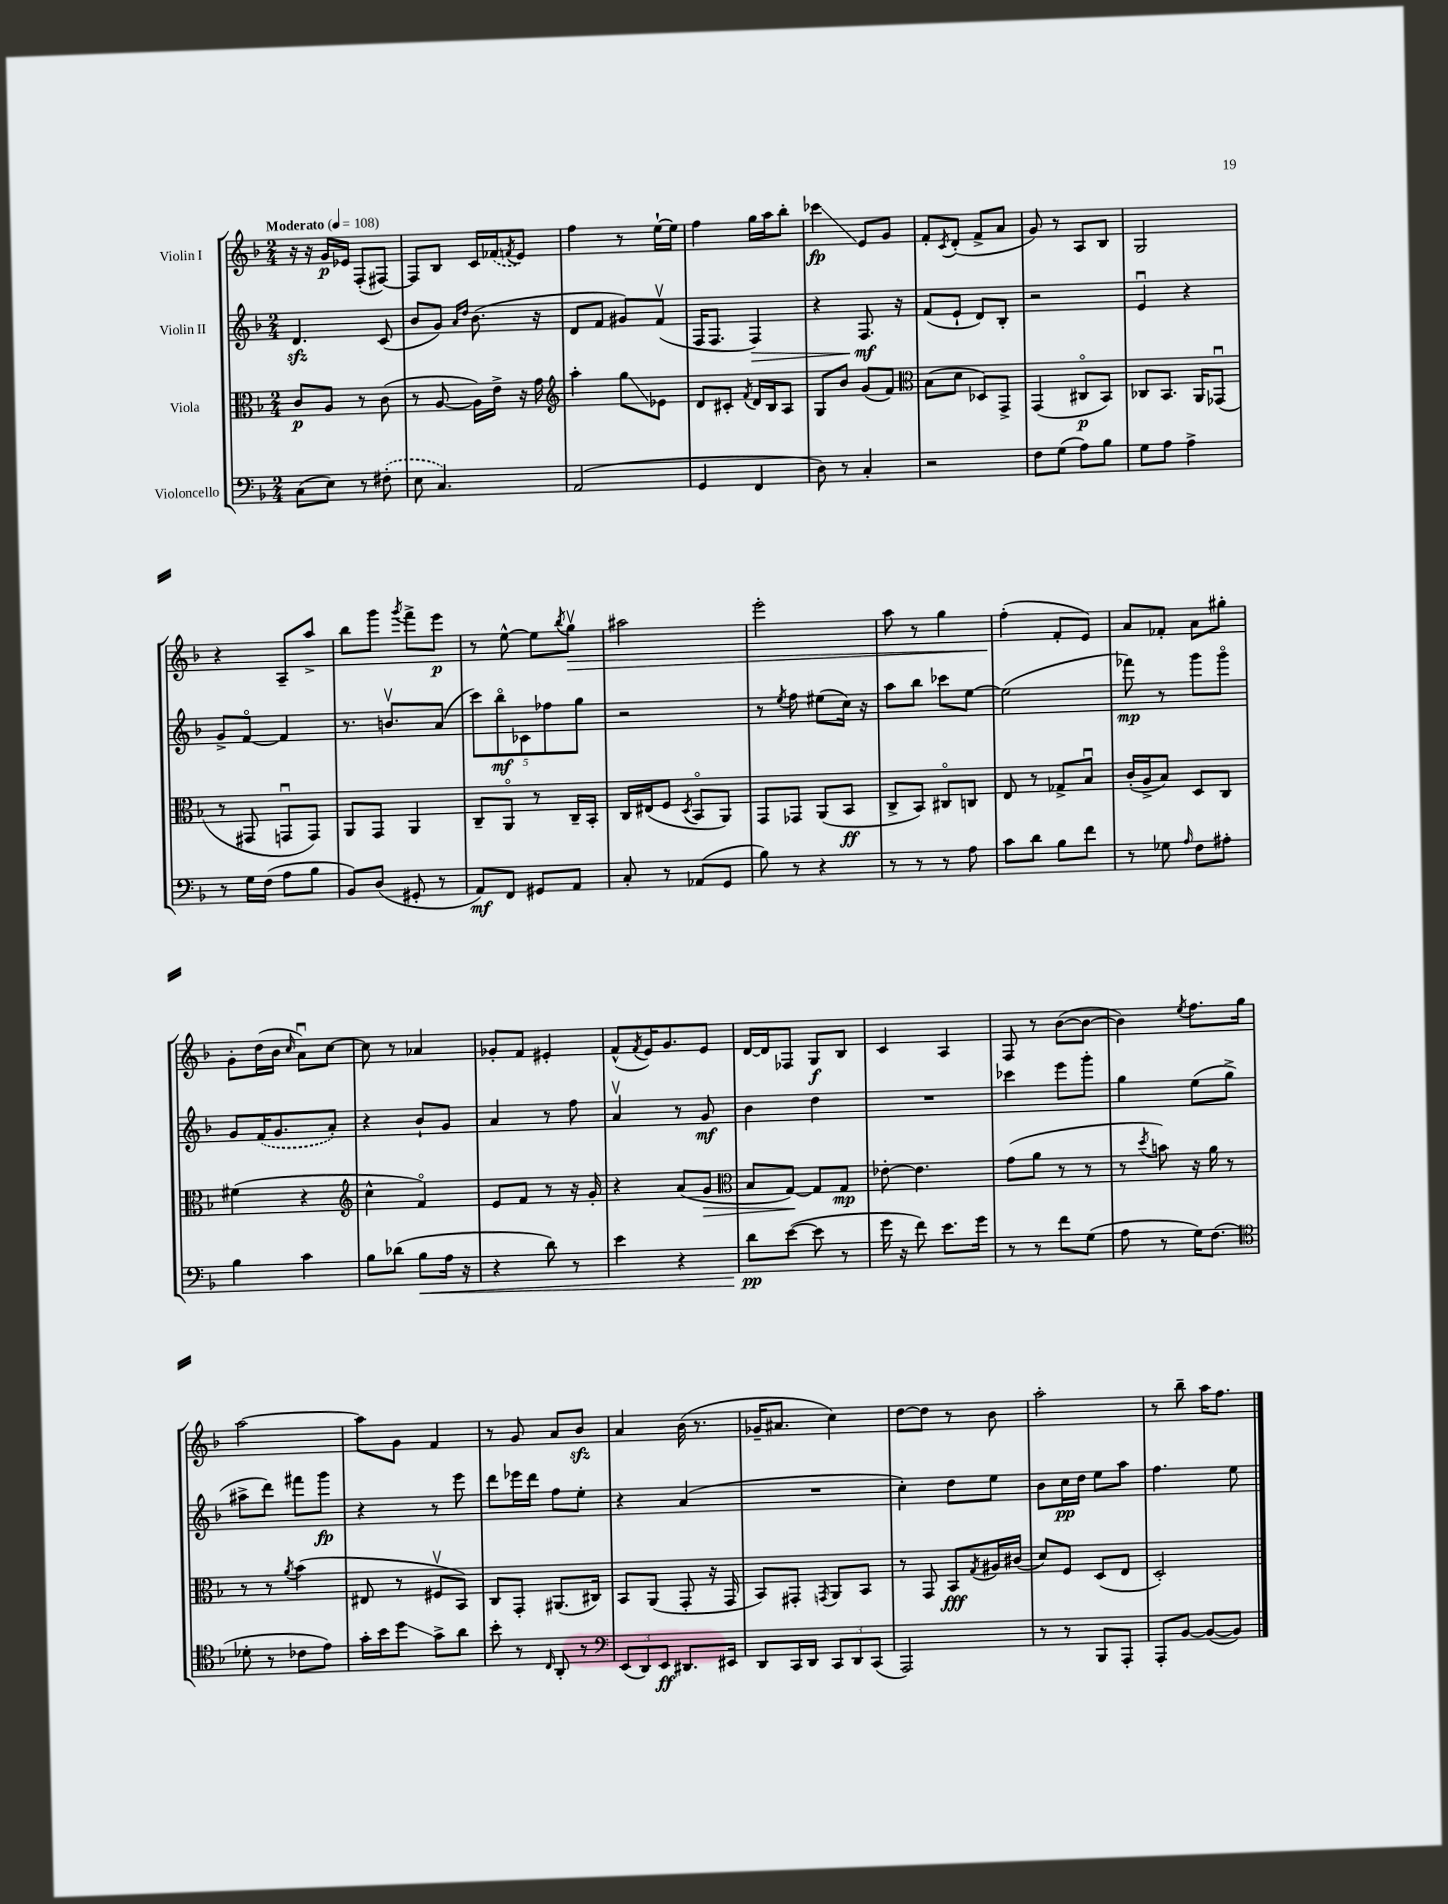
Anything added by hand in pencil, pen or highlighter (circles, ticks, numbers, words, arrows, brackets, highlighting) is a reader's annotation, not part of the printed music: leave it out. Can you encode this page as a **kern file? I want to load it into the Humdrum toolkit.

**kern	**kern	**kern	**kern
*staff4	*staff3	*staff2	*staff1
*clefF4	*clefC3	*clefG2	*clefG2
*k[b-]	*k[b-]	*k[b-]	*k[b-]
*M2/4	*M2/4	*M2/4	*M2/4
*MM108	*MM108	*MM108	*MM108
(8C	8c	4.d	16r
.	.	.	16r
8E)	8A	.	16g
.	.	.	16e-
8r	8r	.	(8F'
(8F#'	(8c	(8c	[8F#)
=	=	=	=
8E	8r	8b-	8F#]
4.C)	[8A	8g)	8B-
.	.	16qqa	.
.	.	16qqdd	.
.	16A])	(8.b-	16c
.	16e^	.	(16f-
.	.	.	8qf
.	16r	.	8e)
.	16g	16r	.
=	=	=	=
*	*clefG2	*	*
(2AA	4aa'	8d	4ff
.	.	8f	.
.	8gg	8g#)	8r
.	8e-	(8fv	[16ee`
.	.	.	16ee]
=	=	=	=
4GG	8d	16F	4ff
.	.	8.F	.
.	8c#'	.	.
.	8qf	.	.
4FF	16d	4F)	16gg
.	16B-	.	16aa
.	8A	.	8bb-'
=	=	=	=
8D)	8G	4r	4ccc-
8r	8b-	.	.
4C'	(8g	8.F	8e
.	8f)	.	8g
.	.	16r	.
=	=	=	=
*	*clefC3	*	*
2r	(8B-	(8f	8f'
.	.	.	8qc
.	8d	8e`	(8d'
.	8D-)	8d)	8f^
.	8GG^	8B-'	8a
=	=	=	=
8F	(4GG	2r	8g)
(8G	.	.	8r
8A)	8C#o	.	8A
8B-	8BB-)	.	8B-
=	=	=	=
8G	8C-	4eu	2G
8A	8.BB-	.	.
4A^	.	4r	.
.	16AA	.	.
.	(8GG-u	.	.
=	=	=	=
8r	8r	8g^	4r
16G	8GG#	[8fo	.
(16F	.	.	.
8A	8GGu	4f]	8A~
8B-	8GG)	.	8aa^
=	=	=	=
8BB-)	8AA	8.r	8bb-
(8D	8GG	.	8ggg
.	.	8.bv	.
.	.	.	8qggg
8GG#'	4AA	.	8fff^
8r	.	(8a	8eee
=	=	=	=
8AA)	8C~	10ccc)	8r
.	.	10bb-o	.
8FF	8AAo	.	[8ee^^
.	.	10c-	.
8GG#	8r	.	8ee]
.	.	10ff-	.
.	.	.	8qbb-
8AA	16C~	.	8ggv
.	.	10gg	.
.	16BB-'	.	.
=	=	=	=
8C'	16C	2r	2aa#
.	(16E#	.	.
8r	8F	.	.
.	8qD	.	.
(8AA-	8BB-o	.	.
8GG	8AA)	.	.
=	=	=	=
8B-)	8GG	8r	2eee'
.	.	8qee	.
8r	8GG-	8ff	.
4r	(8AA	(8ee#	.
.	8BB-	16cc)	.
.	.	16r	.
=	=	=	=
8r	8C^	8aa	8aa
8r	8BB-)	8bb-	8r
8r	8C#o	8ccc-	4gg
8A	8C	[8ee	.
=	=	=	=
8c	8E	(2ee]	(4ff'
8d	8r	.	.
8B-	8G-^	.	8f'
8f	8B-u	.	8e)
=	=	=	=
8r	(16c'	8fff-)	8a
.	16A^	.	.
8G-	8B-)	8r	8f-'
16qqA	.	.	.
8F	8D	8ggg	8a
8A#'	8C	8gggo	8gg#'
=	=	=	=
4B-	(4f#	8g	8g'
.	.	(16f	(16dd
.	.	8.g	16b-
.	.	.	16qqcc
4c	4r	.	8au)
.	.	8a')	[8cc
=	=	=	=
*	*clefG2	*	*
8B-	4cc^^	4r	8cc]
(8d-	.	.	8r
8B-	4fo)	8b-`	4a-
16A	.	8g	.
16r	.	.	.
=	=	=	=
4r	8e	4a	8g-'
.	8f	.	8f
8d)	8r	8r	4e#'
8r	16r	8ff	.
.	16g'	.	.
=	=	=	=
4e	4r	4av	(8f^^
.	.	.	8qf
.	.	.	16e)
.	.	.	8.g
4r	(8a	8r	.
.	8g	8g	8e
=	=	=	=
*	*clefC3	*	*
8d	8B-	4b-	[16d
.	.	.	16d]
([8e	[8G)	.	8F-
8e]	8G]	4dd	8G
8r	8G	.	8B-
=	=	=	=
16g	[8e-'	2r	4c
16r	.	.	.
8f)	4.e-]	.	.
8.e	.	.	4A
16g	.	.	.
=	=	=	=
8r	(8g	4ccc-	8F
8r	8a	.	8r
8f	8r	8eee	([8b-
(8G	8r	8ggg'	8b-_
=	=	=	=
8A	8r	4gg	4b-])
.	8qdd	.	.
8r	8b)	.	.
.	.	.	8qee
16G)	16r	(8ee	8.ff
(8.F	16a	.	.
.	8r	8gg^	.
.	.	.	16gg
=	=	=	=
*clefC4	*	*	*
8d-'	8r	8aa#^	[2aa
8r	8r	8ddd)	.
.	8qa	.	.
8c-	(4b-	8fff#	.
8e)	.	8ggg	.
=	=	=	=
16g'	8E#	4r	8aa]
16b-	.	.	.
8dd	8r	.	8g
8g^	8F#v	8r	4f
8a	8BB-)	8eee	.
=	=	=	=
8b-'	8C	8ddd	8r
8r	8GG'	16eee-	8g
.	.	16ddd	.
16qqC	.	.	.
8AA'	(8.AA#	8ff	8a
8r	.	8ee'	8b-
.	16C#)	.	.
=	=	=	=
*clefF4	*	*	*
(12EE	8BB-	4r	4a
12DD)	.	.	.
.	(8AA	.	.
12EE	.	.	.
8.DD#	8GG'	(4a	(16b-
.	.	.	8.r
.	16r	.	.
16EE#	16GG	.	.
=	=	=	=
8DD	8BB-)	2r	16g-~
.	.	.	8.a#
16CC	8GG#'	.	.
16DD	.	.	.
.	8qGG	.	.
12CC	8AA	.	4cc)
12DD	.	.	.
.	8BB-	.	.
(12CC	.	.	.
=	=	=	=
2AAA)	8r	4cc')	[8dd
.	8GG	.	8dd]
.	8BB-	8dd	8r
.	8qG	.	.
.	16A#	8ee	8b-
.	(16c#	.	.
=	=	=	=
8r	8d)	8b-	2aa'
8r	8F	16cc	.
.	.	16dd	.
8BBB-	(8D	8ee	.
8AAA'	8E	8aa	.
=	=	=	=
8AAA'	2D')	4.ff	8r
[8BB-	.	.	8bb-~
(8BB-_	.	.	16aa
.	.	.	8.ff
8BB-])	.	8ee	.
==	==	==	==
*-	*-	*-	*-
